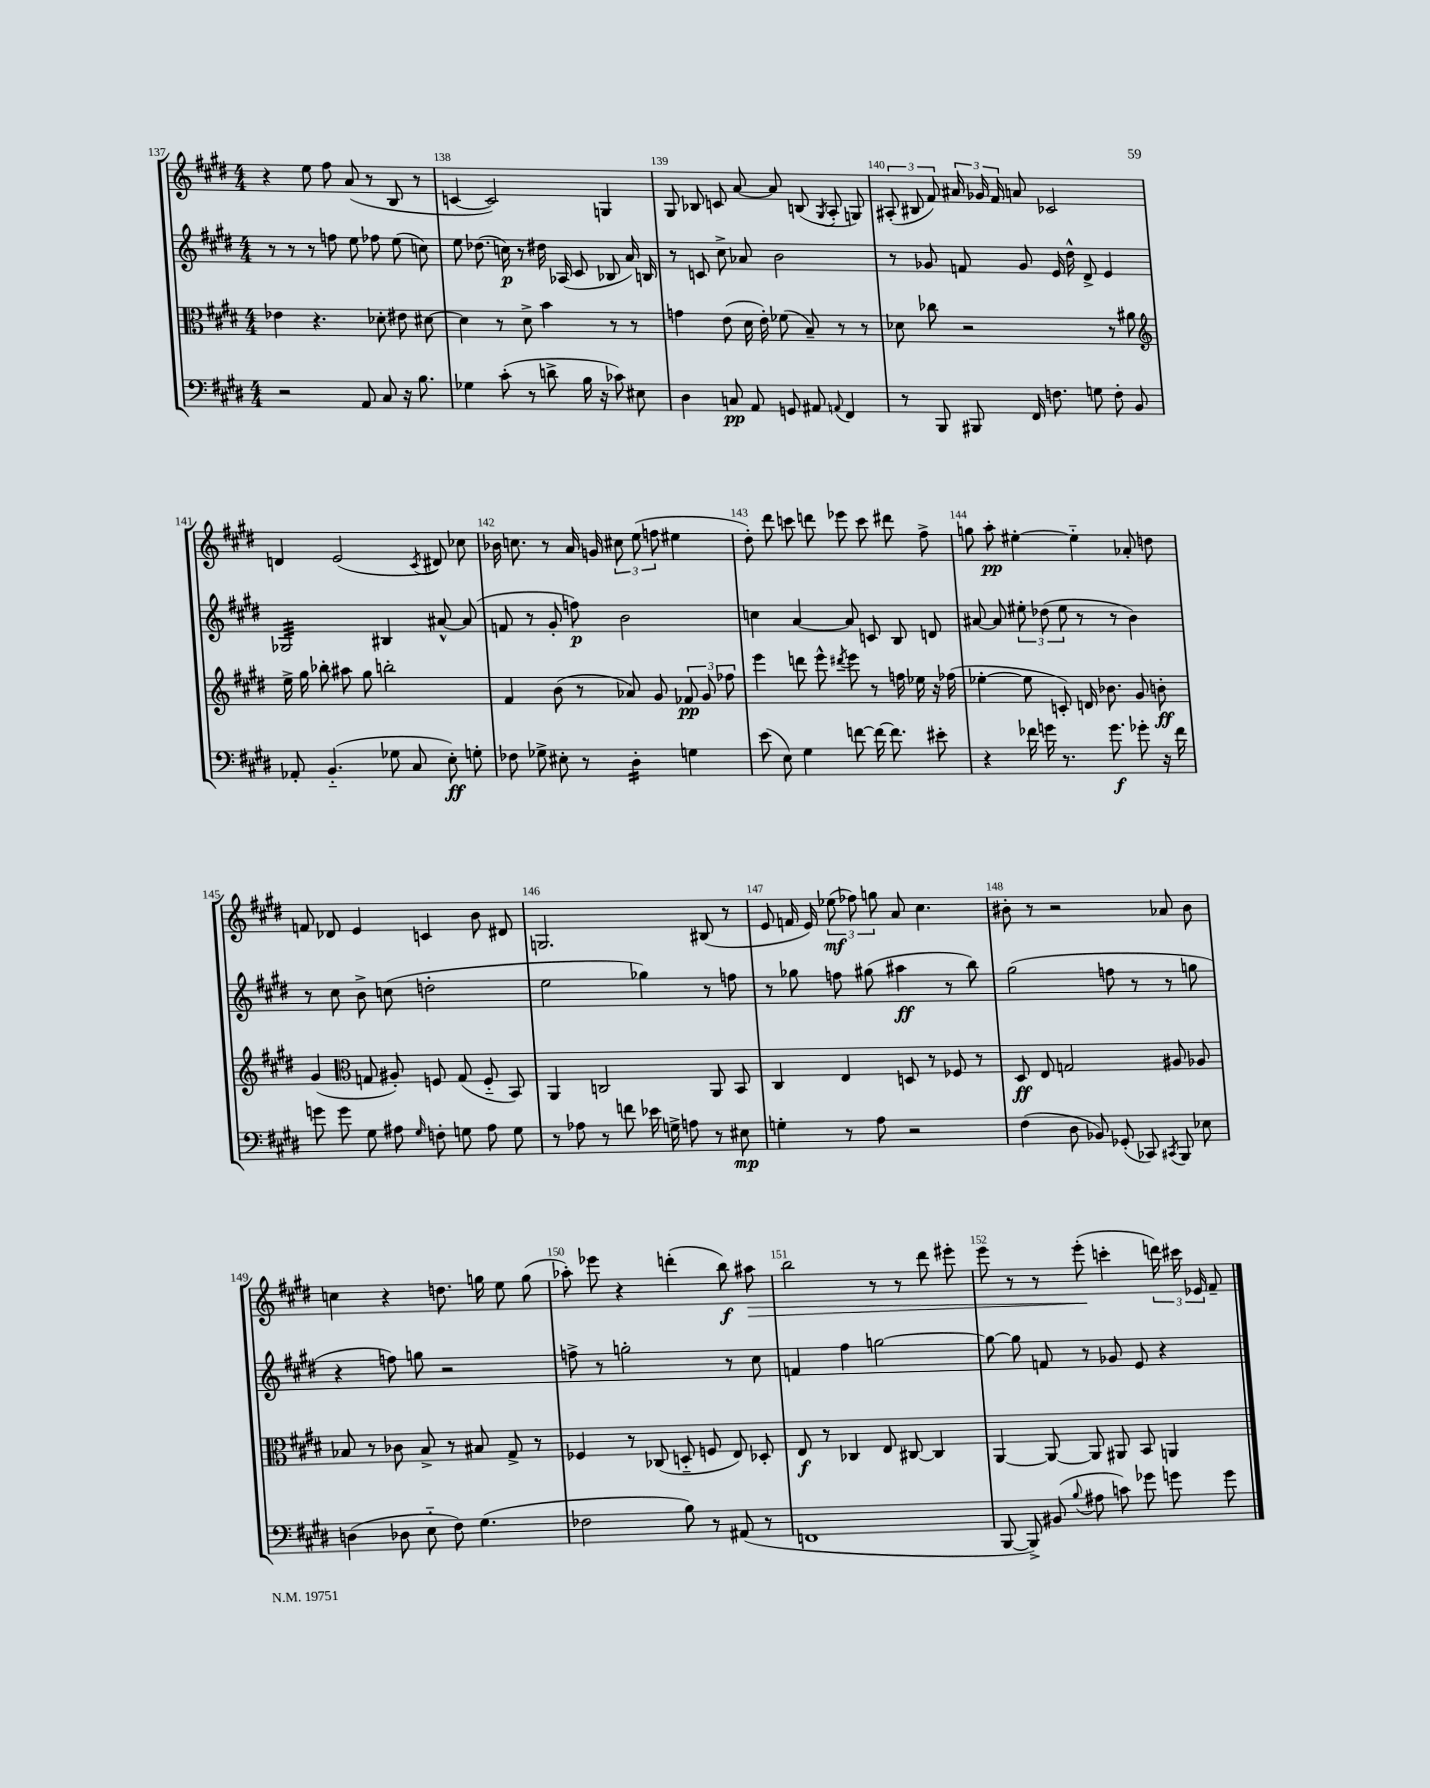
<<
\new StaffGroup <<
\new Staff = "s0" {
    \clef treble \key e \major \numericTimeSignature \time 4/4
    \autoBeamOff r4 e''8 fis''8 a'8( r8 b8 r8 |
    c'4~ c'2) g4 |
    gis8 bes8 c'8 a'8~ a'8 b8( \acciaccatura { gis8 } a8-. g8) |
    \tuplet 3/2 { ais8-.( bis8 fis'8) } \tuplet 3/2 { ais'16 ges'16 fis'16 } a'8 ces'2 |
    d'4 e'2( \acciaccatura { cis'8 } dis'8) ces''8 |
    bes'16 c''8. r8 a'16 g'16 \tuplet 3/2 { cis''8 e''8( f''8 } eis''4 |
    dis''8-.) dis'''8 c'''8 d'''8 ees'''8 c'''8 dis'''8 fis''8-> |
    g''8 a''8-.\pp eis''4~-. eis''4-_ aes'8-. d''8 |
    f'8 des'8 e'4 c'4 b'8 dis'8 |
    g2. bis8( r8 |
    e'8 f'16 e'16) \tuplet 3/2 { ees''8\mf( fes''8) g''8 } a'8 cis''4. |
    bis'8-. r8 r2 aes'8 bis'8 |
    c''4 r4 d''8. g''16 e''8 g''8( |
    aes''8-.) ees'''8 r4 d'''4-.( b''8\f) ais''8\> |
    b''2 r8 r8 dis'''8 eis'''8-. |
    e'''8 r8 r8 e'''8-.\!( c'''4-. \tuplet 3/2 { d'''16) cis'''16 ees'16 } fis'8-- \bar "|." |
}
\new Staff = "s1" {
    \clef treble \key e \major \numericTimeSignature \time 4/4
    \autoBeamOff r8 r8 r8 f''8 e''8 fes''8 e''8( c''8) |
    e''8 des''8.( c''16\p) r8 dis''16 aes16( cis'8 bes8 a'16) b16 |
    r8 c'8 cis''8-> aes'8 b'2 |
    r8 ges'8 f'8 ges'8 e'16 dis''16-^ dis'8-> e'4 |
    ges2:32 bis4 ais'8~-^ ais'8( |
    f'8 r8 gis'8-. f''8\p) b'2 |
    c''4 a'4~ a'8 c'8 b8 d'8 |
    ais'8~ ais'8 \tuplet 3/2 { eis''8-. des''8( eis''8 } r8 r8 b'4) |
    r8 cis''8 b'8-> c''8( d''2-. |
    e''2 ges''4) r8 f''8 |
    r8 ges''8 f''8 gis''8( ais''4\ff r8 b''8) |
    gis''2( f''8 r8 r8 g''8 |
    r4 f''8) g''8 r2 |
    f''8-> r8 g''2-. r8 cis''8 |
    f'4 fis''4 g''2~ |
    g''8~ g''8 f'8 r8 ges'8 e'8 r4 \bar "|." |
}
\new Staff = "s2" {
    \clef alto \key e \major \numericTimeSignature \time 4/4
    \autoBeamOff ees'4 r4. des'8-. eis'8 dis'8~ |
    dis'4 r8 dis'8-> b'4 r8 r8 |
    g'4 e'8( dis'16 e'16-.) fes'8( b8--) r8 r8 |
    des'8 ces''8 r2 r8 ais'8 |
    \clef treble e''16-> gis''16 bes''8-. ais''8 gis''8 b''2-. |
    fis'4 b'8( r8 aes'8) gis'8 \tuplet 3/2 { fes'8\pp gis'8 fes''8 } |
    e'''4 d'''8 e'''8-^ \acciaccatura { dis'''8 } e'''8 r8 f''16 ees''16 r16 fes''16( |
    ees''4~-. ees''8 c'8-.) d'16 bes'8. gis'8 b'8-.\ff |
    gis'4( \clef alto g8 ais8-.) f8 g8( f8-_ b,8) |
    a,4 c2 a,8 b,8 |
    cis4 e4 d8 r8 fes8 r8 |
    dis8\ff e8 g2 ais8 aes8 |
    bes8 r8 ces'8 bes8-> r8 bis8 gis8-> r8 |
    fes4 r8 ces8( d8-_ f8 e8) des8-. |
    e8\f r8 ces4 e8 cis8~ cis4 |
    a,4~ a,8~ a,8 ais,8 b,8 a,4 \bar "|." |
}
\new Staff = "s3" {
    \clef bass \key e \major \numericTimeSignature \time 4/4
    \autoBeamOff r2 a,8 cis8 r16 b8. |
    ges4 cis'8-.( r8 d'8-> b16 r16 ces'8) eis8 |
    dis4 c8\pp a,8 g,8 ais,8 \appoggiatura { a,8 } fis,4 |
    r8 b,,8 bis,,8 fis,16 f8. g8 f8-. b,8 |
    aes,8-. b,4.-_( ges8 cis8 e8-.\ff) g8-. |
    fes8 ges8-> eis8-. r8 dis4:16-. g4 |
    e'8( e8) gis4 f'8~ f'16~ f'8. eis'8-. |
    r4 fes'16 g'16 r8. g'8.\f ges'8-. r16 fes'16 |
    g'8 g'8 gis8 ais8 \grace { gis16 } f8-. g8 ais8 g8 |
    r8 aes8 r8 f'8 ees'16 g16-> a8 r8 eis8\mp |
    g4-. r8 a8 r2 |
    fis4( dis8 bes,8) ges,8-.( ces,8) \acciaccatura { cis,8 } b,,8 ees8 |
    d4( des8 e8-_ fis8) gis4.( |
    fes2 b8) r8 ais,8( r8 |
    f,1 |
    b,,8~ b,,8->) bis,8( \appoggiatura { b8 } ais8 c'8) ges'8 g'8 g'8 \bar "|." |
}
>>
>>
\layout { \context { \Score currentBarNumber = #137 \override BarNumber.break-visibility = ##(#f #t #t) barNumberVisibility = #all-bar-numbers-visible } }
